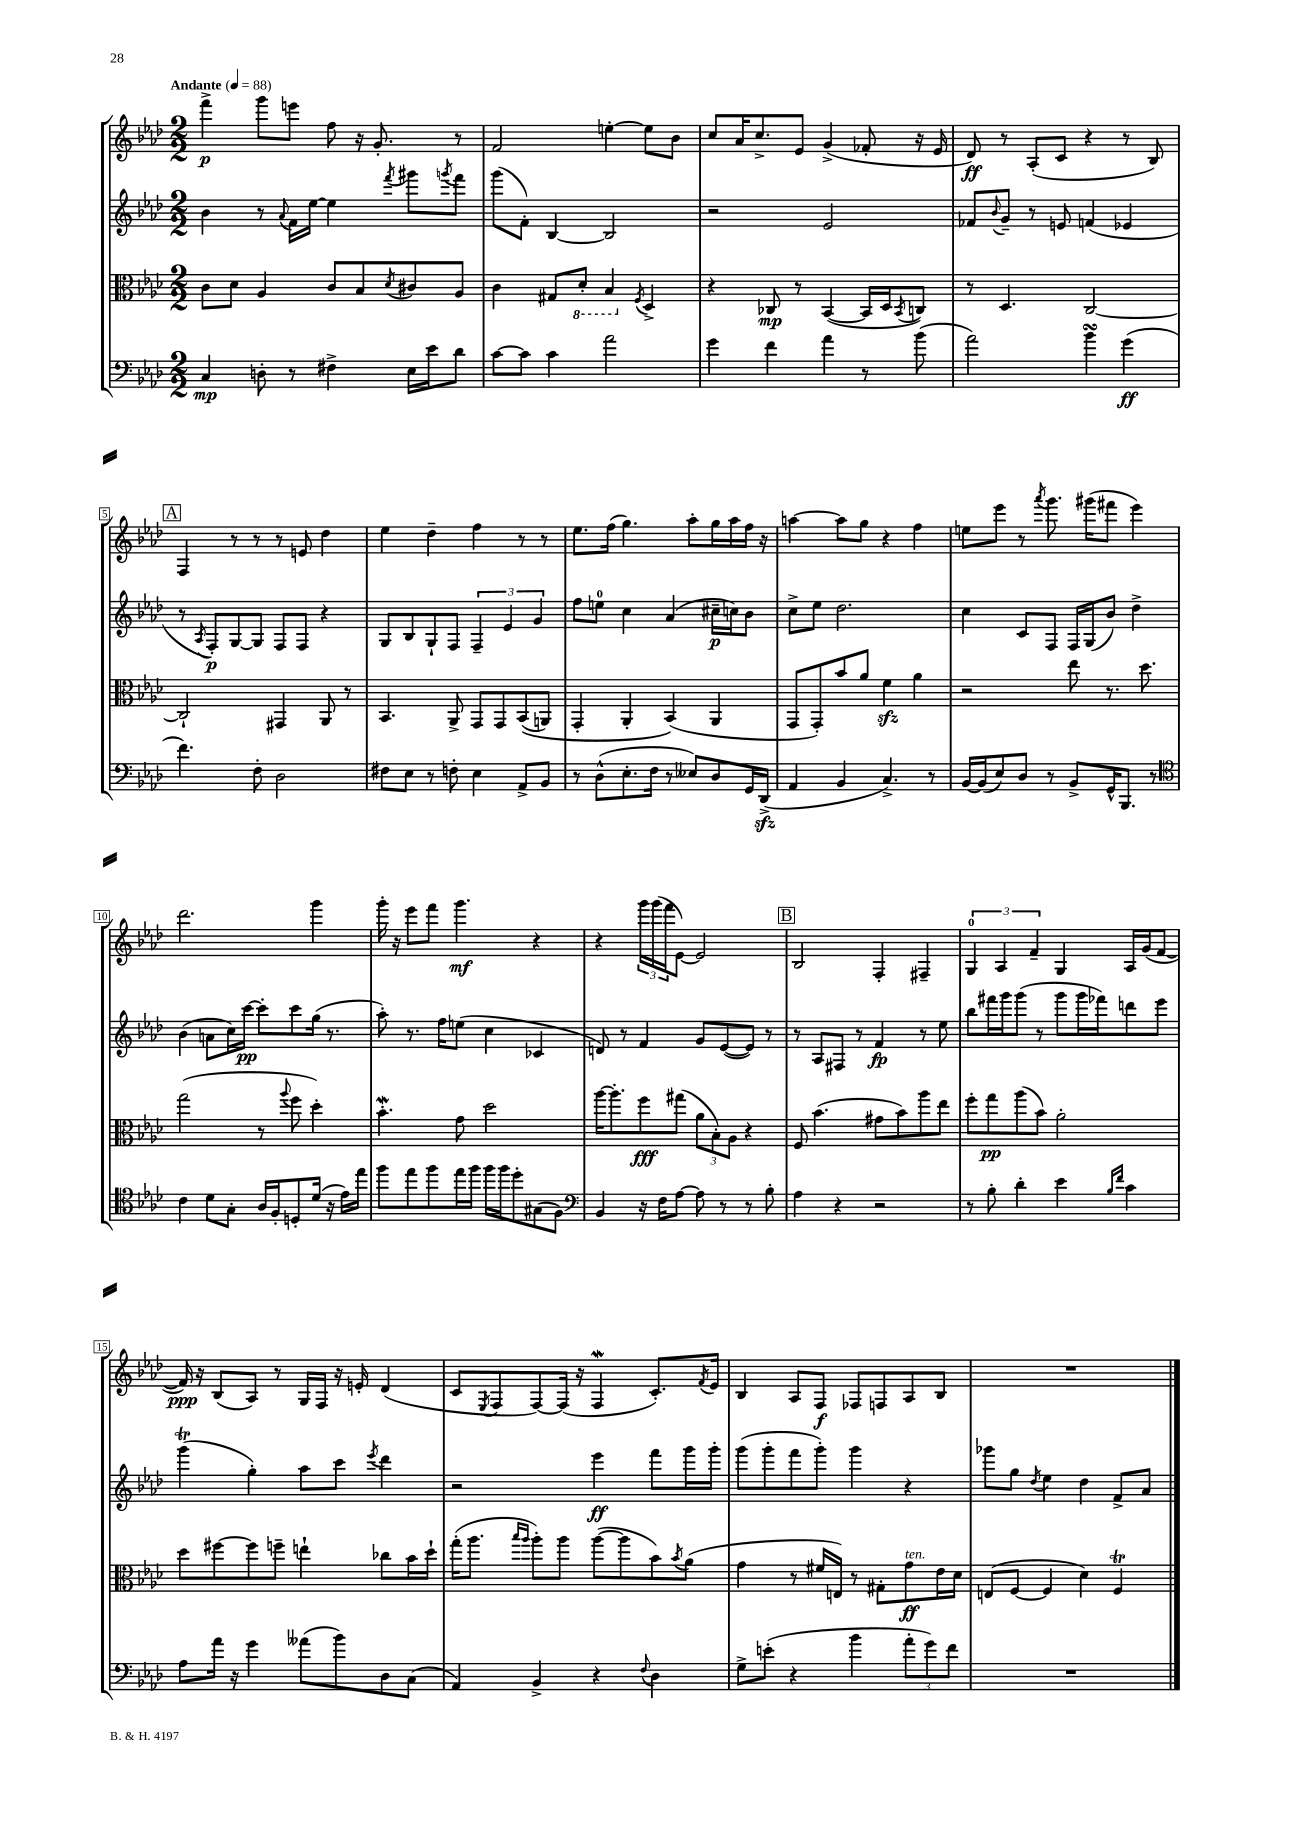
<<
\new StaffGroup <<
\new Staff = "s0" {
    \clef treble \key aes \major \numericTimeSignature \time 2/2 \tempo "Andante" 4 = 88
    f'''4->\p g'''8 e'''8 f''8 r16 g'8.-. r8 |
    f'2 e''4~-. e''8 bes'8 |
    c''8 aes'16 c''8.-> ees'8 g'4->( fes'8-. r16 ees'16 |
    des'8\ff) r8 aes8-.( c'8 r4 r8 bes8) |
    \mark \markup { \box "A" } f4 r8 r8 r8 e'8 des''4 |
    ees''4 des''4-- f''4 r8 r8 |
    ees''8. f''16( g''4.) aes''8-. g''16 aes''16 f''16 r16 |
    a''4~ a''8 g''8 r4 f''4 |
    e''8 ees'''8 r8 \acciaccatura { aes'''8 } g'''8. gis'''16( fis'''8 ees'''4) |
    des'''2. g'''4 |
    g'''16-. r16 ees'''8 f'''8 g'''4.\mf r4 |
    r4 \tuplet 3/2 { g'''16 g'''16( f'''16 } ees'8~) ees'2 |
    \mark \markup { \box "B" } bes2 f4-. fis4-- |
    \tuplet 3/2 { g4-0 aes4 f'4-- } g4 aes16 g'16( f'8~ |
    f'16\ppp) r16 bes8( aes8) r8 g16 f16 r16 e'16-. des'4( |
    c'8 \acciaccatura { ees8 } f8 f8~) f16( r16 f4\mordent c'8.-.) \acciaccatura { f'8 } ees'16 |
    bes4 aes8 f8\f fes8 f8 aes8 bes8 |
    R1 \bar "|." |
}
\new Staff = "s1" {
    \clef treble \key aes \major \numericTimeSignature \time 2/2
    bes'4 r8 \appoggiatura { aes'8 } f'16 ees''16~ ees''4 \acciaccatura { f'''8 } gis'''8 \acciaccatura { g'''8 } f'''8 |
    g'''8( f'8-.) bes4~ bes2 |
    r2 ees'2 |
    fes'8 \appoggiatura { bes'8 } g'8-- r8 e'8 f'4( ees'4 |
    \mark \markup { \box "A" } r8 \acciaccatura { aes8 } f8-.\p) g8~ g8 f8 f8 r4 |
    g8 bes8 g8-! f8 \tuplet 3/2 { f4-- ees'4 g'4 } |
    f''8 e''8-0 c''4 aes'4( cis''16--\p c''16) bes'8 |
    c''8-> ees''8 des''2. |
    c''4 c'8 f8 f16 g16( bes'8) des''4-> |
    bes'4( a'8 c''16) c'''16~\pp c'''8-. c'''8 g''16( r8. |
    aes''8-.) r8. f''16 e''8( c''4 ces'4 |
    d'8) r8 f'4 g'8 ees'8~( ees'8) r8 |
    \mark \markup { \box "B" } r8 aes8 fis8 r8 f'4\fp r8 ees''8 |
    bes''8 fis'''16 g'''16 g'''8( r8 g'''8 g'''16 fes'''16) d'''8 ees'''8 |
    g'''4\trill( g''4-.) aes''8 c'''8 \acciaccatura { ees'''8 } des'''4 |
    r2 ees'''4\ff f'''8 g'''16 g'''16-. |
    g'''8( g'''8-. f'''8 g'''8-.) g'''4 r4 |
    ges'''8 g''8 \acciaccatura { des''8 } ees''4 des''4 f'8-> aes'8 \bar "|." |
}
\new Staff = "s2" {
    \clef alto \key aes \major \numericTimeSignature \time 2/2
    c'8 des'8 aes4 c'8 bes8 \acciaccatura { des'8 } cis'8 aes8 |
    c'4 gis8 \ottava #-1 des8-. bes,4 \ottava #0 \acciaccatura { f8 } des4-> |
    r4 ces8\mp r8 bes,4~( bes,16 des16 \acciaccatura { bes,8 } c8) |
    r8 des4. c2~ |
    \mark \markup { \box "A" } c2-! gis,4 aes,8 r8 |
    bes,4. aes,8-> g,8 g,8 bes,8(\( a,8) |
    g,4-. aes,4-. bes,4(\) aes,4 |
    g,8 g,8-.) bes'8 aes'8 f'4\sfz aes'4 |
    r2 ees''8 r8. des''8. |
    g''2( r8 \appoggiatura { aes''8 } f''8 des''4-.) |
    bes'4.-.\mordent g'8 des''2 |
    aes''16~ aes''8.-. f''8\fff gis''8( \tuplet 3/2 { aes'8 bes8-.) aes8 } r4 |
    \mark \markup { \box "B" } f8 bes'4.( gis'8 bes'8) aes''8 ees''8 |
    f''8-. g''8\pp aes''8( bes'8) aes'2-. |
    des''8 fis''8~ fis''8 f''8-- e''4-! ces''8 bes'16 des''16-! |
    g''16-.( aes''8. \grace { bes''16 aes''16 } aes''8-.) aes''8 aes''8~( aes''8 bes'8) \acciaccatura { bes'8 } aes'8( |
    g'4 r8 fis'16 e16) r8 gis8-. g'8\ff^\markup { \italic "ten." } ees'16 des'16 |
    e8( f8~ f4 des'4) f4\trill \bar "|." |
}
\new Staff = "s3" {
    \clef bass \key aes \major \numericTimeSignature \time 2/2
    c4\mp d8-. r8 fis4-> ees16 ees'16 des'8 |
    c'8~ c'8 c'4 aes'2 |
    g'4 f'4 aes'4 r8 bes'8( |
    aes'2) bes'4\turn g'4\ff( |
    \mark \markup { \box "A" } f'4.) f8-. des2 |
    fis8 ees8 r8 f8-. ees4 aes,8-> bes,8 |
    r8 des8-^( ees8.-. f16 r8 eeses8) des8 g,16 des,16->\sfz( |
    aes,4 bes,4 c4.->) r8 |
    bes,16~ bes,16( ees8) des8 r8 bes,8-> g,16-^ bes,,8. r8 |
    \clef tenor c'4 des'8 g8-. aes16 f16-. d8-. des'16( r16 ees'16) ees''16 |
    f''8 ees''8 f''8 ees''16 f''16 f''16 f''16 des''8-. gis8( f8) |
    \clef bass bes,4 r16 f16 aes8~ aes8 r8 r8 bes8-. |
    \mark \markup { \box "B" } aes4 r4 r2 |
    r8 bes8-. des'4-. ees'4 \grace { bes16 f'16 } c'4 |
    aes8 aes'16 r16 g'4 aeses'8( bes'8) des8 c8( |
    aes,4) bes,4-> r4 \appoggiatura { f8 } des4 |
    g8-> e'8-.( r4 bes'4 \tuplet 3/2 { aes'8-. g'8) f'8 } |
    R1 \bar "|." |
}
>>
>>
\layout { \context { \Score \override BarNumber.stencil = #(make-stencil-boxer 0.1 0.3 ly:text-interface::print) } }
